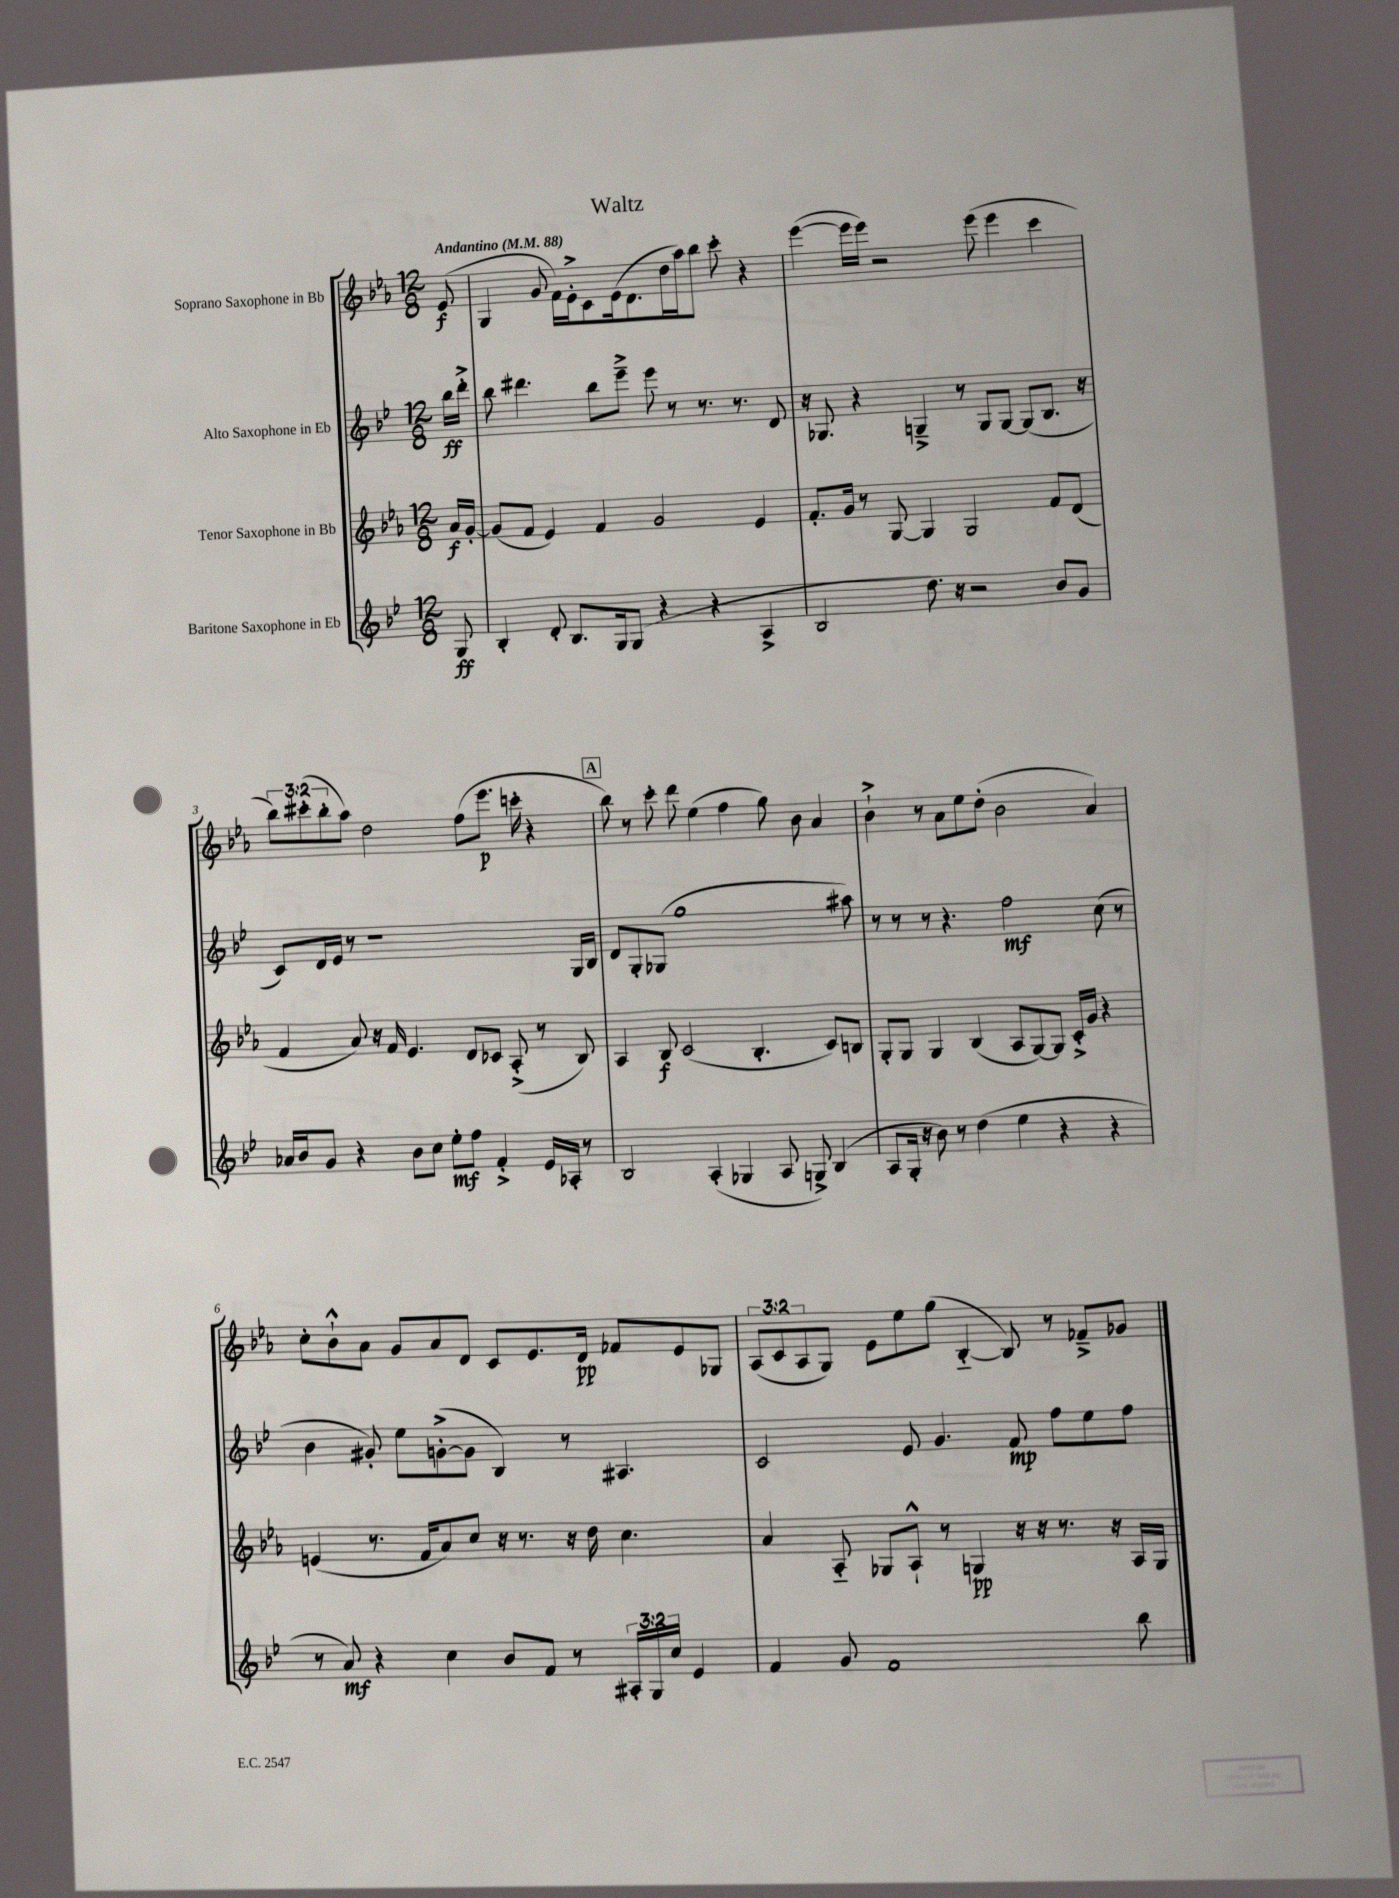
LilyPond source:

\header { title = "Waltz" }
<<
\new StaffGroup <<
\new Staff = "s0" \with { instrumentName = "Soprano Saxophone in Bb" } {
    \clef treble \key ees \major \numericTimeSignature \time 12/8 \override Staff.TupletNumber.text = #tuplet-number::calc-fraction-text \partial 8 \tempo "Andantino" 4 = 88
    ees'8\f( |
    g4 g'8 f'16) ees'16-.-> c'8 ees'16( d'8. d''16 aes''16) bes''8 c'''8-. r4 |
    ees'''4~( ees'''16 ees'''16) r2 ees'''8( ees'''4 c'''4 |
    \tuplet 3/2 { bes''8) cis'''8-.( bes''8-. } aes''8) d''2 f''8( ees'''8.\p c'''16-. r4 |
    \mark \markup { \box "A" } bes''8) r8 c'''8-. d'''8 ees''4( f''4 g''8) bes'8 aes'4 |
    bes'4-!-> r8 aes'8 ees''8 d''8-.( bes'2 aes'4) |
    c''8-. bes'8-!-^ aes'8 g'8 aes'8 d'8 c'8 ees'8. d'16\pp fes'8 ees'8 ges8 |
    \tuplet 3/2 { aes8( c'8 aes8 } g8) ees'8 ees''8 g''8( bes4~-_ bes8) r8 fes'8---> ges'8 \bar "|." |
}
\new Staff = "s1" \with { instrumentName = "Alto Saxophone in Eb" } {
    \clef treble \key bes \major \numericTimeSignature \time 12/8 \partial 8
    bes''16\ff d'''16-.-> |
    bes''8 dis'''4. bes''8 ees'''8---> ees'''8 r8 r8. r8. d'8 |
    r16 ges8. r4 g4---> r8 g8 g8~ g8( bes8. r16 |
    c'8) d'16 ees'16 r8 r1 g16 bes16 |
    \mark \markup { \box "A" } d'8 g8-. ges8( g''1 ais''8) |
    r8 r8 r8 r4. f''2\mf c''8( r8 |
    bes'4 gis'8-.) ees''8 g'8~-.->( g'8 bes4) r8 ais4. |
    c'2 ees'8 g'4. f'8\mp f''8 ees''8 f''8 \bar "|." |
}
\new Staff = "s2" \with { instrumentName = "Tenor Saxophone in Bb" } {
    \clef treble \key ees \major \numericTimeSignature \time 12/8 \partial 8
    aes'16\f g'16~-. |
    g'8( f'8 ees'4) f'4 g'2 ees'4 |
    f'8.-. g'16 r8 g8~ g4 g2 f'8 d'8( |
    f'4 aes'8) r16 f'16 ees'4. d'8 ces'8 aes8-.->( r8 bes8) |
    \mark \markup { \box "A" } aes4 bes8\f c'2( bes4.-. c'8) b8 |
    g8-. g8 g4 bes4( aes8 g8~) g8 c'16-.-> g'16 r4 |
    e'4( r8. f'16 aes'8) c''8 r16 r8. r16 d''16 c''4. |
    aes'4 aes8-_ ges8 aes8-!-^ r8 g4\pp r16 r16 r8. r16 aes16 g16 \bar "|." |
}
\new Staff = "s3" \with { instrumentName = "Baritone Saxophone in Eb" } {
    \clef treble \key bes \major \numericTimeSignature \time 12/8 \override Staff.TupletNumber.text = #tuplet-number::calc-fraction-text \partial 8
    g8\ff |
    bes4-. d'8-. bes8. g16 g8( r4 r4 a4-> |
    bes2 d''8.) r16 r2 bes'8 g'8 |
    aes'16 bes'16 g'8 r4 bes'8 c''8 ees''8-.\mf f''8 f'4-.-> ees'16 aes16-. r8 |
    \mark \markup { \box "A" } bes2 a4-.( ges4 a8 g8->) bes4( |
    a8 g16-. r16 bes'8) r8 d''4( ees''4 r4 r4 |
    r8 a'8\mf) r4 c''4 bes'8 f'8 r8 \tuplet 3/2 { ais16-. g16 c''16 } ees'4 |
    f'4 g'8 f'1 bes''8 \bar "|." |
}
>>
>>
